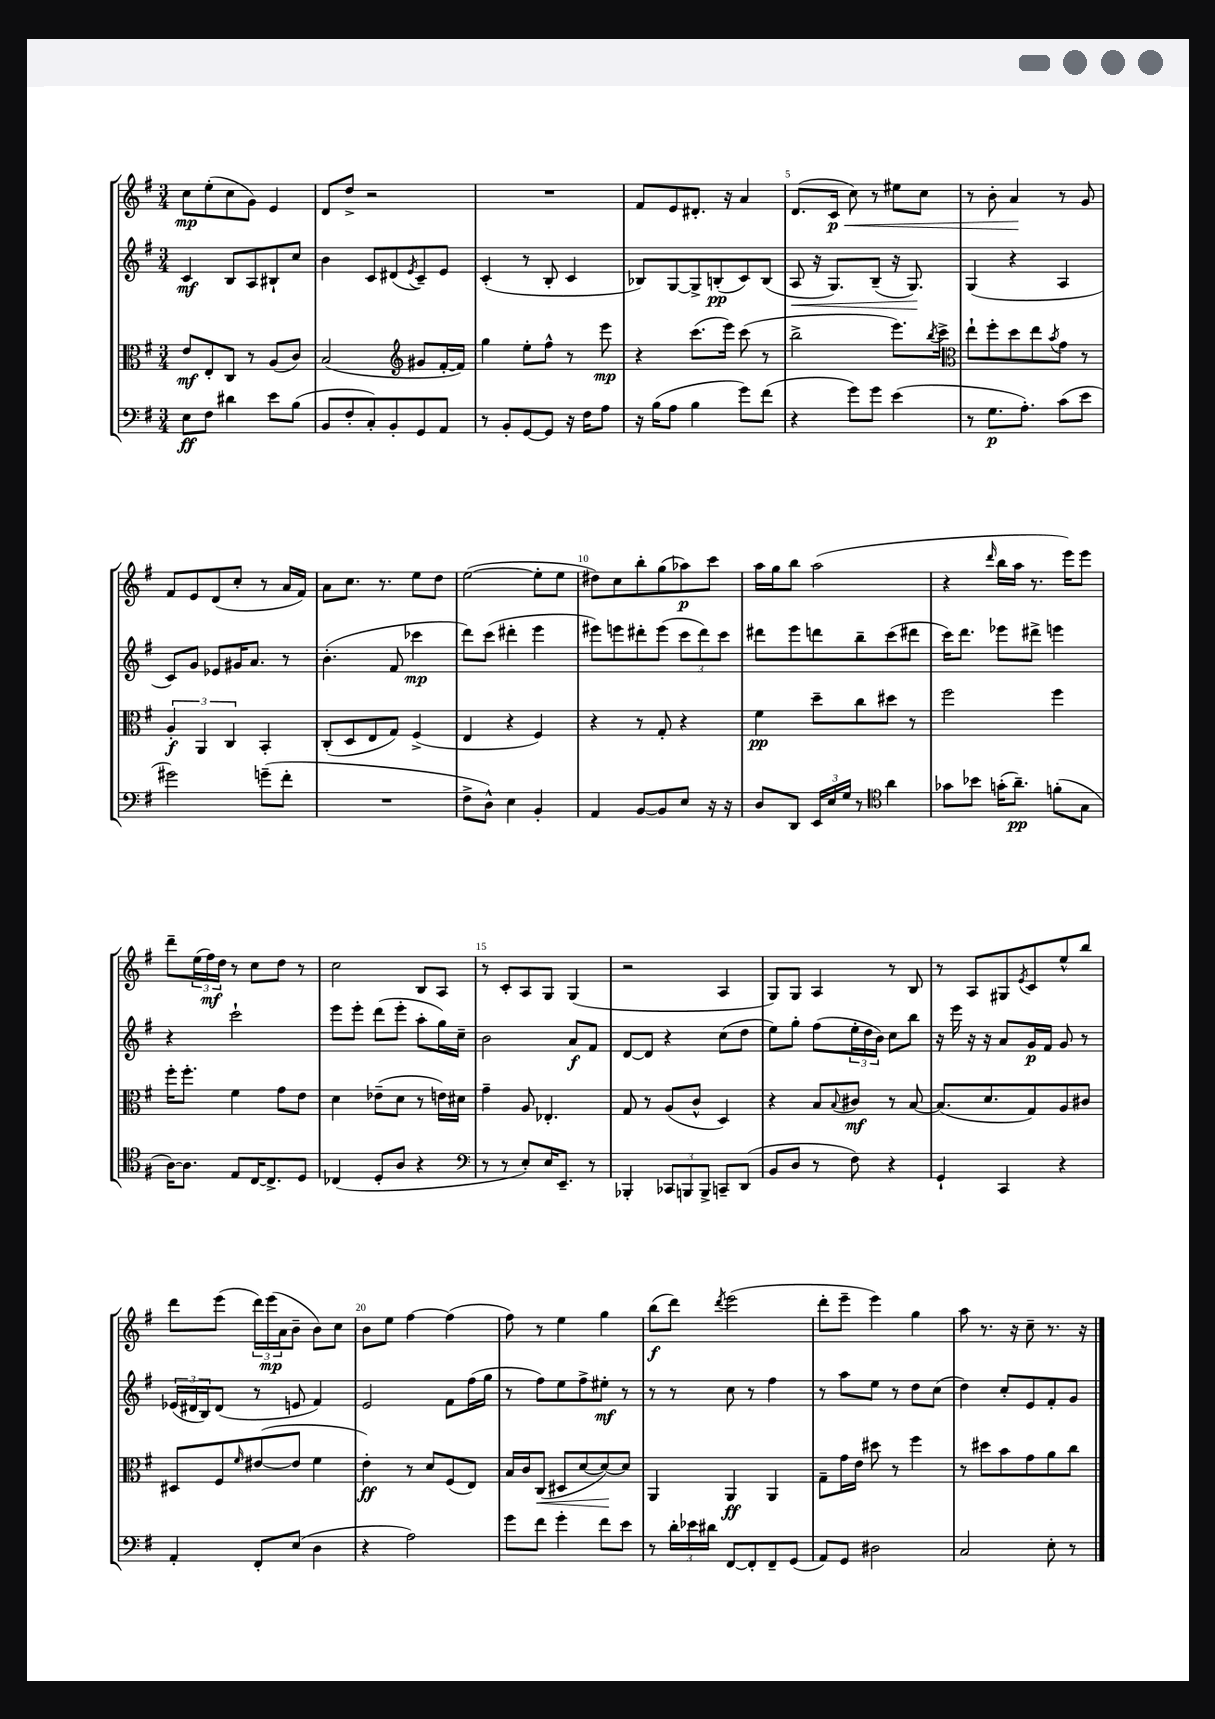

**kern	**kern	**kern	**kern
*staff4	*staff3	*staff2	*staff1
*clefF4	*clefC3	*clefG2	*clefG2
*k[f#]	*k[f#]	*k[f#]	*k[f#]
*M3/4	*M3/4	*M3/4	*M3/4
8E	8e	4c	8cc
8F#	8E'	.	(8ee'
4d#	8C	8B	8cc
.	8r	8A	8g)
8e	(8A	8B#`	4e
(8B	8c)	8cc	.
=	=	=	=
8BB	(2B	4b	8d
8F#'	.	.	8dd^
8C')	.	8c	2r
8BB'	.	(8d#	.
*	*clefG2	*	*
.	.	8qe	.
8GG	8g#	8c~)	.
8AA	[16f#'	8e	.
.	16f#])	.	.
=	=	=	=
8r	4gg	(4c'	2.r
8BB'	.	.	.
[8GG	8ee'	8r	.
8GG]	8ff#^^	8B'	.
16r	8r	4c	.
16F#	.	.	.
8A	8eee	.	.
=	=	=	=
16r	4r	8B-)	8f#
(16B	.	.	.
8A	.	[8G	8e
4B	(8.ccc	8G^]	8.d#'
.	.	(8B'	.
.	16eee)	.	16r
8g)	(8ccc	8c)	4a
(8f#	8r	(8B	.
=	=	=	=
4r	2bb^	8A	(8.d
.	.	16r	.
.	.	8.G)	16c
8g)	.	.	8cc)
8g	.	(8B~	8r
(4e	8.eee)	16r	8ee#
.	.	8.G)	.
.	.	.	8cc
.	8qbb	.	.
.	16ccc^	.	.
=	=	=	=
*	*clefC3	*	*
8r	8ee`	(4G	8r
8.G	8ff#'	.	8b'
.	8dd	4r	4a
8.A')	.	.	.
.	8ee	.	.
.	8qb	.	.
(8c	8g	4A	8r
8e	8r	.	8g
=	=	=	=
2g#)	6A'	8c)	8f#
.	.	8g	8e
.	6AA	.	.
.	.	8e-	(8d
.	6C	.	.
.	.	16g#	8cc'
.	.	8.a	.
(8g~	4BB'	.	8r
8f#'	.	8r	16a
.	.	.	16f#)
=	=	=	=
2.r	(8C'	(4.b'	8a
.	8D	.	8.cc
.	8E	.	.
.	.	.	8.r
.	8G)	8f#	.
.	(4F#^	4ccc-	8ee
.	.	.	8dd
=	=	=	=
8F#^	4E	8ddd)	([2ee
8D^^)	.	(8ccc	.
4E	4r	4ddd#'	.
4BB'	4F#)	4eee	8ee']
.	.	.	8ee
=	=	=	=
4AA	4r	8eee#)	8dd#)
.	.	8eee	8cc
[8BB	8r	8ddd#'	8bb'
8BB]	8G'	(8eee	(8gg
8E	4r	12ccc	8aa-)
.	.	12ddd#)	.
16r	.	.	8ccc
.	.	12ccc	.
16r	.	.	.
=	=	=	=
8D	4f#	8ddd#	16aa
.	.	.	16gg
8DD	.	8eee	8bb
24EE	8dd~	8ddd	(2aa
24E	.	.	.
24G	.	.	.
8r	8cc	8bb~	.
*clefC4	*	*	*
4a	8dd#	(8ccc	.
.	8r	8ddd#	.
=	=	=	=
8g-	2ff#	16ccc)	4r
.	.	8.ddd	.
8b-	.	.	.
.	.	.	16qqddd
(16g'	.	8eee-	16bb
8.a~)	.	.	16aa
.	.	8ddd#^	8.r
(8f'	4ff#	4eee	.
.	.	.	16eee)
8G	.	.	8eee
=	=	=	=
[16A)	16ff#'	4r	8ddd~
8.A]	8.ff#'	.	.
.	.	.	(24ee
.	.	.	24ff#)
.	.	.	24dd
8E	4f#	2ccc`	8r
[16C	.	.	8cc
8.C^]	.	.	.
.	8g	.	8dd
8D	8e	.	8r
=	=	=	=
(4C-	4d	8eee	2cc
.	.	8eee'	.
8D'	(8e-~	(8ddd	.
8A	8d	8eee'	.
4r	8r	8aa'	8B
.	16e)	16gg)	8A
.	16d#	16cc~	.
=	=	=	=
*clefF4	*	*	*
8r	4g~	2b	8r
8r	.	.	8c'
8E')	8A	.	8A
16E	4.E-'	.	8G
8.EE~	.	.	.
.	.	8a	(4G
8r	.	8f#	.
=	=	=	=
4BBB-'	8G	[8d	2r
.	8r	8d]	.
12CC-	(8A	4r	.
12BBB	.	.	.
.	8c^^	.	.
12BBB^	.	.	.
8CC~	4D)	(8cc	4A
(8DD	.	8dd	.
=	=	=	=
8BB	4r	8ee)	8G)
8D	.	8gg'	8G
8r	8B	(8ff#	4A
.	8qqB	.	.
8F#)	8c#	24ee'	.
.	.	24dd	.
.	.	24b)	.
4r	8r	8cc	8r
.	[8B	8bb	8B
=	=	=	=
4GG`	(8.B]	16r	8r
.	.	16eee	.
.	.	16r	8A
.	8.d	16r	.
4CC	.	8a	8G#
.	.	.	8qe
.	8G)	16g	8c
.	.	16f#	.
4r	8A	8g	8ee^^
.	8c#	8r	8bb
=	=	=	=
4AA'	8D#	(24e-	8ddd
.	.	24d#	.
.	.	24B)	.
.	8F#	(8d#	(8eee
.	16qqf#	.	.
8FF#'	([8e#	8r	24ddd)
.	.	.	(24eee
.	.	.	24a
(8E	8e#]	8e	8b~
4D	4f#	4f#)	8b)
.	.	.	8cc
=	=	=	=
4r	4e')	2e	8b
.	.	.	8ee
2A)	8r	.	[4ff#
.	8d	.	.
.	(8F#	8f#	(4ff#]
.	8E)	(16ff#	.
.	.	16gg	.
=	=	=	=
8g	16B	8r	8ff#)
.	16c	.	.
8f#	(8C	8ff#)	8r
4g'	8D#	8ee	4ee
.	[8d	8ff#^	.
8f#	8d_)	8ee#'	4gg
8e	8d]	8r	.
=	=	=	=
8r	4AA	8r	(8bb
24d'	.	8r	8ddd)
24e-	.	.	.
24d#	.	.	.
.	.	.	8qddd
[8FF#	4AA	8cc	(2eee
8FF#']	.	8r	.
8FF#~	4AA	4ff#	.
(8GG	.	.	.
=	=	=	=
8AA)	8G~	8r	8ddd'
8GG	16g	8aa	8eee~
.	16e	.	.
2D#	8dd#	8ee	4eee)
.	8r	8r	.
.	4ff#	8dd	4gg
.	.	(8cc	.
=	=	=	=
2C	8r	4dd)	8aa
.	8dd#	.	8.r
.	8b	8cc'	.
.	.	.	16r
.	8g	8e	8cc~
8E'	8a	8f#'	8.r
8r	8cc	8g	.
.	.	.	16r
==	==	==	==
*-	*-	*-	*-
